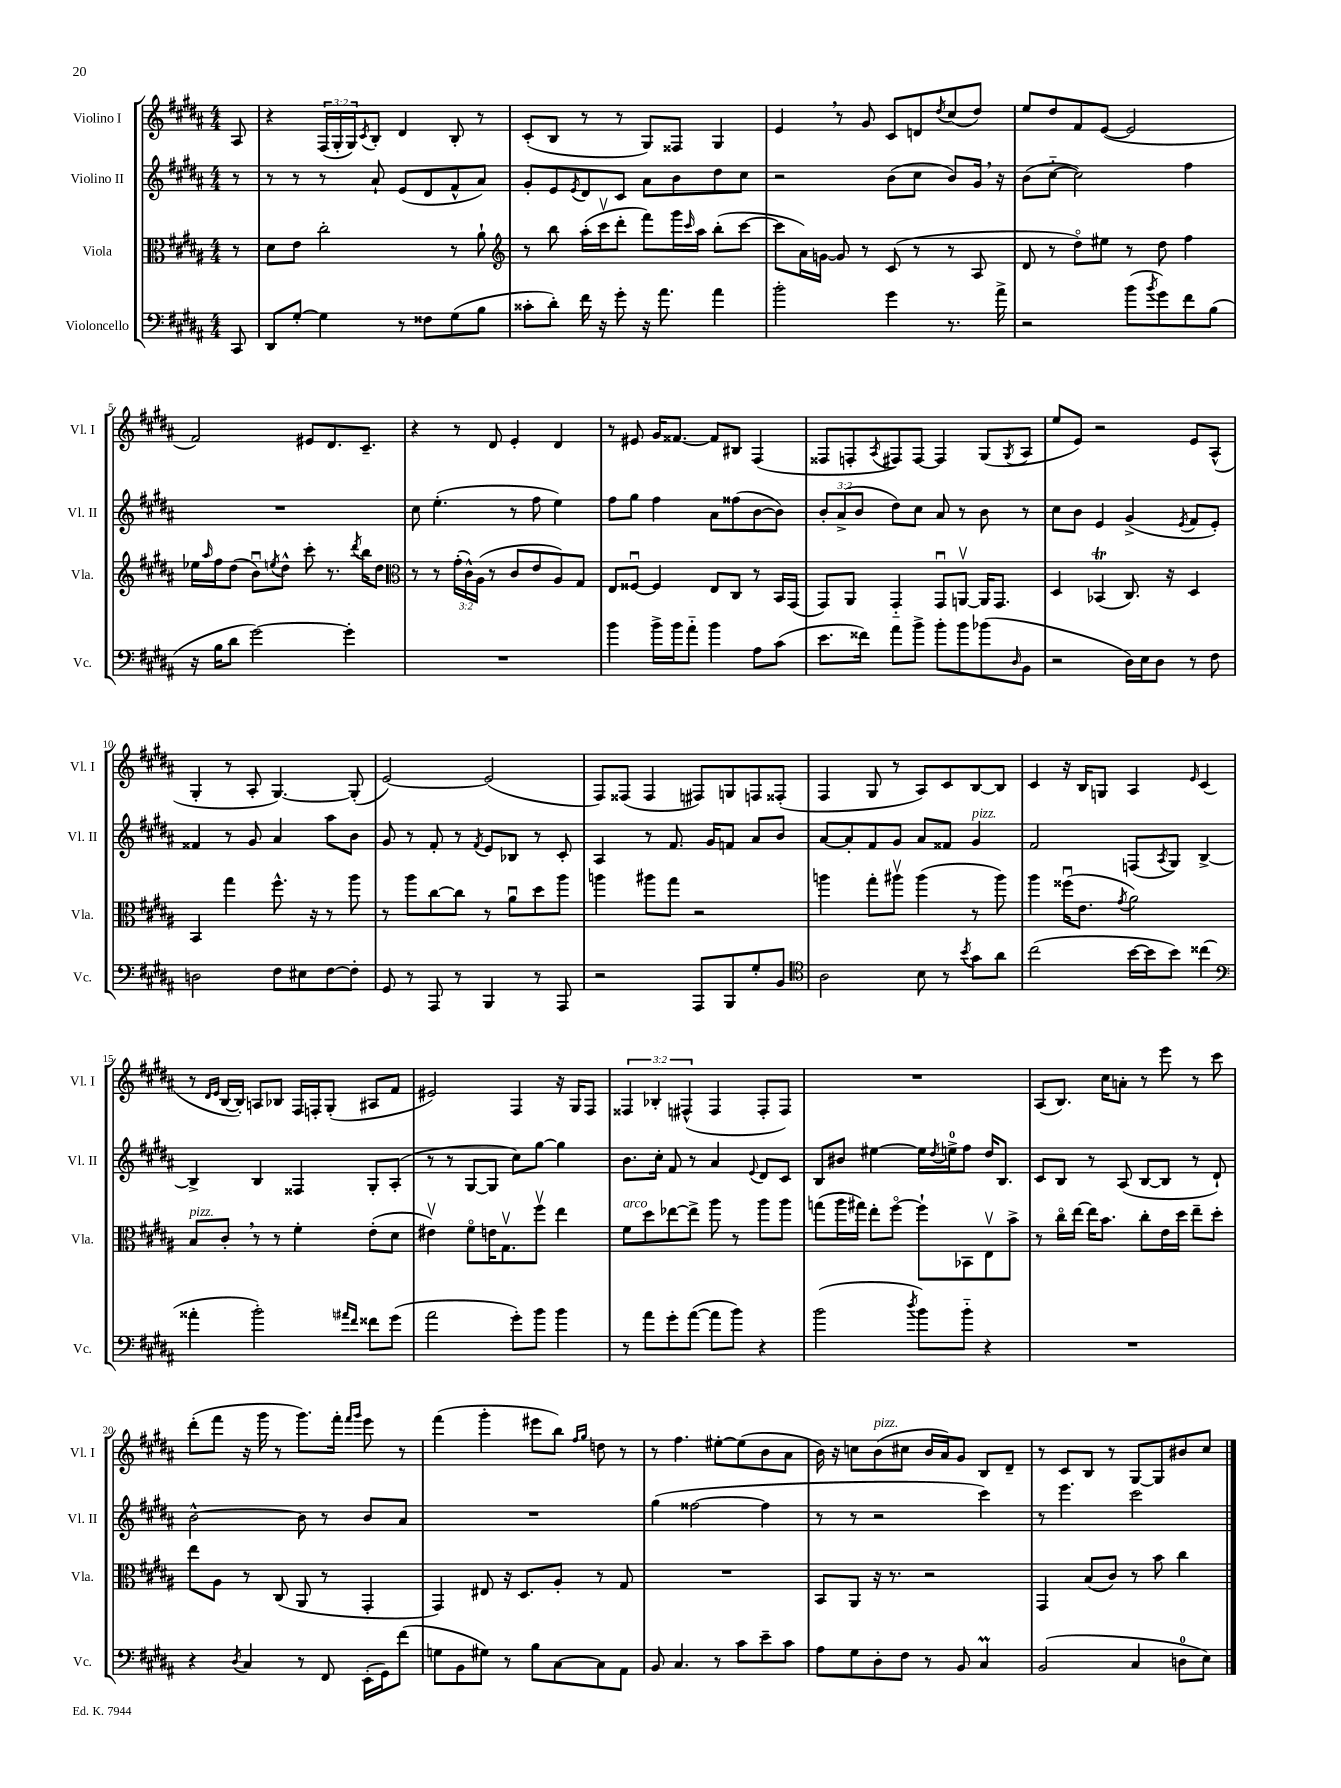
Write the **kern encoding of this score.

**kern	**kern	**kern	**kern
*part4	*part3	*part2	*part1
*staff4	*staff3	*staff2	*staff1
*I"Violoncello	*I"Viola	*I"Violino II	*I"Violino I
*I'Vc.	*I'Vla.	*I'Vl. II	*I'Vl. I
*clefF4	*clefC3	*clefG2	*clefG2
*k[f#c#g#d#a#]	*k[f#c#g#d#a#]	*k[f#c#g#d#a#]	*k[f#c#g#d#a#]
*M4/4	*M4/4	*M4/4	*M4/4
=	=	=	=
8CC#/	8r	8r	8A#/
=1	=1	=1	=1
8DD#/L	8d#\L	8r	4r
[8G#'/J	8e\J	8r	.
4G#\]	2cc#'\	8r	(24F#/LL
.	.	.	24G#'/
.	.	.	24G#/J)
.	.	.	8qc#/
.	.	8a#`/	8B'/J
8r	.	(8e/L	4d#/
8F##X\L	.	8d#/	.
(8G#\	8r	8f#^^/	8B'/
8B\J	8a#`\	8a#/J)	8r
=2	=2	=2	=2
*	*clefG2	*	*
8c##X'\L	8r	8g#'/L	(8c#'/L
8d#'\J)	8bb\	8e/	8B/J
.	.	8qe/	.
16f#\	(16aa#'\LL	8d#/	8r
16r	16ccc#v\J	.	.
8g#'\	8ddd#'\J	8c#/J	8r
16r	8fff#\L)	8a#\L	8G#/L)
8.a#\	.	.	.
.	16ggg#\L	8b\	8F##X/J
.	16qqccc#/	.	.
.	16aa#\JJ	.	.
4a#\	(8bb'\L	8dd#\	4G#/
.	[8ccc#\J	8cc#\J	.
=3	=3	=3	=3
2b'\	8ccc#\L]	2r	4e,/
.	16a#\L)	.	.
.	[16gn\JJ	.	.
.	8g/]	.	8r
.	8r	.	8g#/
4g#\	(8c#/	(8b\L	8c#/L
.	8r	8cc#\J	8dn/
.	.	.	8qdd#/
8.r	8r	8b/L)	(8cc#/
.	8A#/	16g#,/Jk	8dd#/J)
16a#^\	.	16r	.
=4	=4	=4	=4
2r	8d#/	(8b\L	8ee/L
.	8r	[8cc#\J	8dd#/
.	8dd#\L)	2cc#\])	8f#/
.	8ee#X\J	.	([8e/J
(8b\L	8r	.	2e/]
8qb/	.	.	.
8g#\)	8dd#\	.	.
8f#\	4ff#\	4ff#\	.
(8B\J	.	.	.
!!LO:LB:g=z
=5	=5	=5	=5
16r	16ee-X\LL	1r	2f#/)
.	16qqaa#/	.	.
16B\KL	16ff#\J	.	.
8d#\J	(8dd#\J	.	.
[2g#\)	8bu\L)	.	.
.	8qeen/	.	.
.	8dd#^^\J	.	.
.	8ccc#'\	.	8e#X/L
.	8.r	.	8.d#/
4g#'\]	.	.	.
.	8qddd#/	.	.
.	16bb\KL	.	8.c#~/J
.	8dd#\J	.	.
=6	=6	=6	=6
*	*clefC3	*	*
1r	8r	8cc#\	4r
.	8r	(4.ee'\	.
.	(24g#'\LL	.	8r
.	24c#^^\)	.	.
.	(24A#\JJ	.	.
.	8r	.	8d#/
.	8c#/L	8r	4e'/
.	8e/	8ff#\	.
.	8A#/)	4ee\)	4d#/
.	8G#/J	.	.
=7	=7	=7	=7
4b\	8E/L	8ff#\L	8r
.	[8F##Xu/J	8gg#\J	8e#X/
16b^\LL	4F##/]	4ff#\	16g#/KL
16b\J	.	.	[8.f##X/J
8a#\J	.	.	.
4b\	8E/L	8a#\L	8f##/L]
.	8C#/J	(8ff##X\	8B#X/J
8A#\L	8r	[8b\	(4F#/
(8c#\J	16BB/LL	8b\J])	.
.	(16GG#/JJ	.	.
=8	=8	=8	=8
8.e\L	8GG#/L)	12b'/L	8F##X/L
.	.	(12a#^/	.
.	8AA#/J	.	8Fn'/
.	.	12b/J	.
16f##X\Jk)	.	.	.
.	.	.	8qA#/
8a#\L	4GG#/	8dd#\L)	8F#X/)
8b^\J	.	8cc#\J	[8F#/J
8b'\L	8GG#u/L	8a#/	4F#/]
8b\	[8AAnv/J	8r	.
(8b-X\	16AA/KL]	8b\	(8G#/L
.	8.GG#/J	.	.
16qqD#/	.	.	8qG#/
8BB\J	.	8r	8A#/J
=9	=9	=9	=9
2r	4D#/	8cc#\L	8ee/L
.	.	8b\J	8e/J)
.	(4BB-XT/	4e/	2r
16D#\LL)	8.C#/)	(4g#^/	.
16E\J	.	.	.
8D#\J	.	.	.
.	16r	.	.
.	.	8qe/	.
8r	4D#/	8f#/L	8e/L
8F#\	.	8e'/J)	(8A#^^/J
!!LO:LB:g=z
=10	=10	=10	=10
2Dn\	4BB/	4f##X/	4G#'/
.	4gg#\	8r	8r
.	.	8g#/	8A#'/
8F#\L	8.ff#^^\	4a#/	[4.G#/)
8E#X\	.	.	.
.	16r	.	.
[8F#\	8r	8aa#\L	.
8F#'\J]	8aa#\	8b\J	(8G#'/]
=11	=11	=11	=11
8GG#/	8r	8g#/	[2e/)
8r	8aa#\L	8r	.
8AAA#/	[8cc#\	8f#'/	.
8r	8cc#\J]	8r	.
.	.	8qf#/	.
4BBB/	8r	8e/L	(2e/]
.	8a#u\L	8B-X/J	.
8r	8dd#\	8r	.
8AAA#/	8aa#\J	8c#'/	.
=12	=12	=12	=12
2r	4aan\	4A#/	8F#/L)
.	.	.	(8F##X/J
.	8aa#X\L	8r	4F##/
.	8gg#\J	8.f#/	.
8AAA#/L	2r	.	8F#X/L)
.	.	16g#/KL	.
8BBB/	.	8fn/J	8Gn/
8G#'/	.	8a#/L	8Fn/
8BB/J	.	8b/J	(8F##X'/J
=13	=13	=13	=13
*clefC4	*	*	*
2A#\	4aan\	[8a#/L	4F#/
.	.	8a#'/]	.
.	8gg#'\L	8f#/	8G#/
.	8aa#Xv\J	8g#/J	8r
8B\	(4aa#\	8a#/L	8A#/L)
8r	.	8f##X/J	8c#/
8qb/	.	.	.
!	!	!LO:TX:a:i:t=pizz.	!
8g#\L	8r	4g#/	[8B/
8a#\J	8aa#\)	.	8B/J]
=14	=14	=14	=14
(2cc#\	4aa#\	2f#/	4c#/
.	(16ff##Xu\KL	.	16r
.	8.e\J	.	16B/KL
.	.	.	8Gn/J
.	8qg#/	.	.
[16b\LL	2a#\)	(8Fn/L	4A#/
16b\J]	.	.	.
.	.	8qA#/	.
8b\J)	.	8G#/J)	.
.	.	.	16qqe/
(4cc##X\	.	[4B^/	(4c#/
!!LO:LB:g=z
=15	=15	=15	=15
*clefF4	*	*	*
!	!LO:TX:a:i:t=pizz.	!	!
4a##X'\	8B/L	4B^/]	8r
.	.	.	16qqd#/LL
.	.	.	16qqe/JJ
.	8c#',/J	.	[16B/LL
.	.	.	16B'/JJ])
2b'\)	8r	4B/	8An/L
.	8r	.	8B-X/J
.	4f#'\	4F##X/	16F#/LL
.	.	.	16Fn'/J
.	.	.	(8G#'/J
16qqa#X/LL	.	.	.
16qqf#/JJ	.	.	.
8f##X\L	(8e'\L	8G#'/L	8A#X/L
(8g#\J	8d#\J	(8A#'/J	8f#/J
=16	=16	=16	=16
2a#\	4e#Xv\)	8r	2e#X/)
.	.	8r	.
.	8f#\L	[8G#/L	.
.	16en\K	8G#/J]	.
.	8.G#v\	.	.
8g#'\L)	.	8cc#\L)	4F#/
8b\J	8ff#v\J	[8gg#\J	.
4b\	4ee\	4gg#\]	16r
.	.	.	16G#/KL
.	.	.	8F#/J
=17	=17	=17	=17
!	!LO:TX:a:i:t=arco	!	!
8r	8f#\L	8.b\L	6F##X/
8a#\L	8dd#\	.	.
.	.	.	6B-X'/
.	.	16cc#'\Jk	.
8g#'\	[8ee-X\	8f#/	.
.	.	.	(6F#X^^/
([8a#\J	8ee-^\J]	8r	.
8a#\L]	8aa#\	4a#/	4F#/
8b\J)	8r	.	.
.	.	8qqe/	.
4r	8aa#\L	8d#/L	8F#'/L
.	8aa#\J	8c#/J	8F#/J)
=18	=18	=18	=18
(2b\	(8ggn\L	8B/L	1r
.	16aa#\L	8b#X/J	.
.	16gg#X\JJ)	.	.
.	8ee'\L	[4ee#X\	.
.	[8ff#\J	.	.
8qdd#/	.	.	.
8b\L)	8ff#`\L]	16ee#\LL]	.
.	.	8qdd#/	.
.	.	16een^\J	.
8b\J	8BB-X\	8ff#\J	.
4r	8Ev\	16dd#/KL	.
.	.	8.B/J	.
.	8b^\J	.	.
=19	=19	=19	=19
1r	8r	8c#/L	(8A#/L
.	16cc#\LL	8B/J	8.B/J)
.	[16ee\JJ	.	.
.	16ee\KL]	8r	.
.	8.b\J	.	16cc#\KL
.	.	(8A#/	8an'\J
.	8cc#'\L	[8B/L	8r
.	16e\L	8B/J]	8eee\
.	16dd#\JJ	.	.
.	8ee~\L	8r	8r
.	8dd#'\J	8d#`/)	8ccc#\
!!LO:LB:g=z
=20	=20	=20	=20
4r	8ee\L	[2b^^\	(8ddd#'\L
.	8A#\J	.	8fff#\J
8qD#/	.	.	.
4C#/	8r	.	16r
.	.	.	16ggg#\
.	(8C#/	.	8r
8r	8AA#/	8b\]	8.ggg#\L)
8FF#/	8r	8r	.
.	.	.	16fff#'\Jk
.	.	.	16qqfff#/LL
.	.	.	16qqggg#/JJ
(16EE'\LL	4GG#'/	8b/L	8eee\
16GG#\J)	.	.	.
(8f#\J	.	8a#/J	8r
=21	=21	=21	=21
8Gn\L	4GG#/)	1r	(4fff#\
8BB\	.	.	.
8G#X\J)	8E#X/	.	4ggg#'\
8r	16r	.	.
.	8.D#/L	.	.
8B\L	.	.	8eee#X\L
[8C#\	8A#'/J	.	8bb\J)
.	.	.	16qqff#/LL
.	.	.	16qqgg#/JJ
8C#\]	8r	.	8ddn\
8AA#\J	8G#/	.	8r
=22	=22	=22	=22
8BB/	1r	(4gg#\	8r
4.C#/	.	.	4.ff#\
.	.	[2ff##X\	.
8r	.	.	[8ee#X'\L
8c#\L	.	.	(8ee#\]
8e~\	.	4ff##\]	8b\
8c#\J	.	.	8a#\J
=23	=23	=23	=23
8A#\L	8BB/L	8r	16b\)
.	.	.	16r
8G#\	8AA#/J	8r	8ccn\L
!	!	!	!LO:TX:a:i:t=pizz.
8D#'\	16r	2r	(8b\
.	8.r	.	.
8F#\J	.	.	8cc#X\J
8r	2r	.	16b/LL
.	.	.	16a#/J)
8BB/	.	.	8g#/J
4C#M/	.	4ccc#\)	8B/L
.	.	.	8d#~/J
=24	=24	=24	=24
(2BB/	4GG#/	8r	8r
.	.	4.eee\	8c#/L
.	(8B/L	.	8B/J
.	8c#/J)	.	8r
4C#/	8r	2ccc#\	[8G#/L
.	8b\	.	8G#/]
8Dn\L	4cc#\	.	8b#X/
8E\J)	.	.	8cc#/J
==	==	==	==
*-	*-	*-	*-
